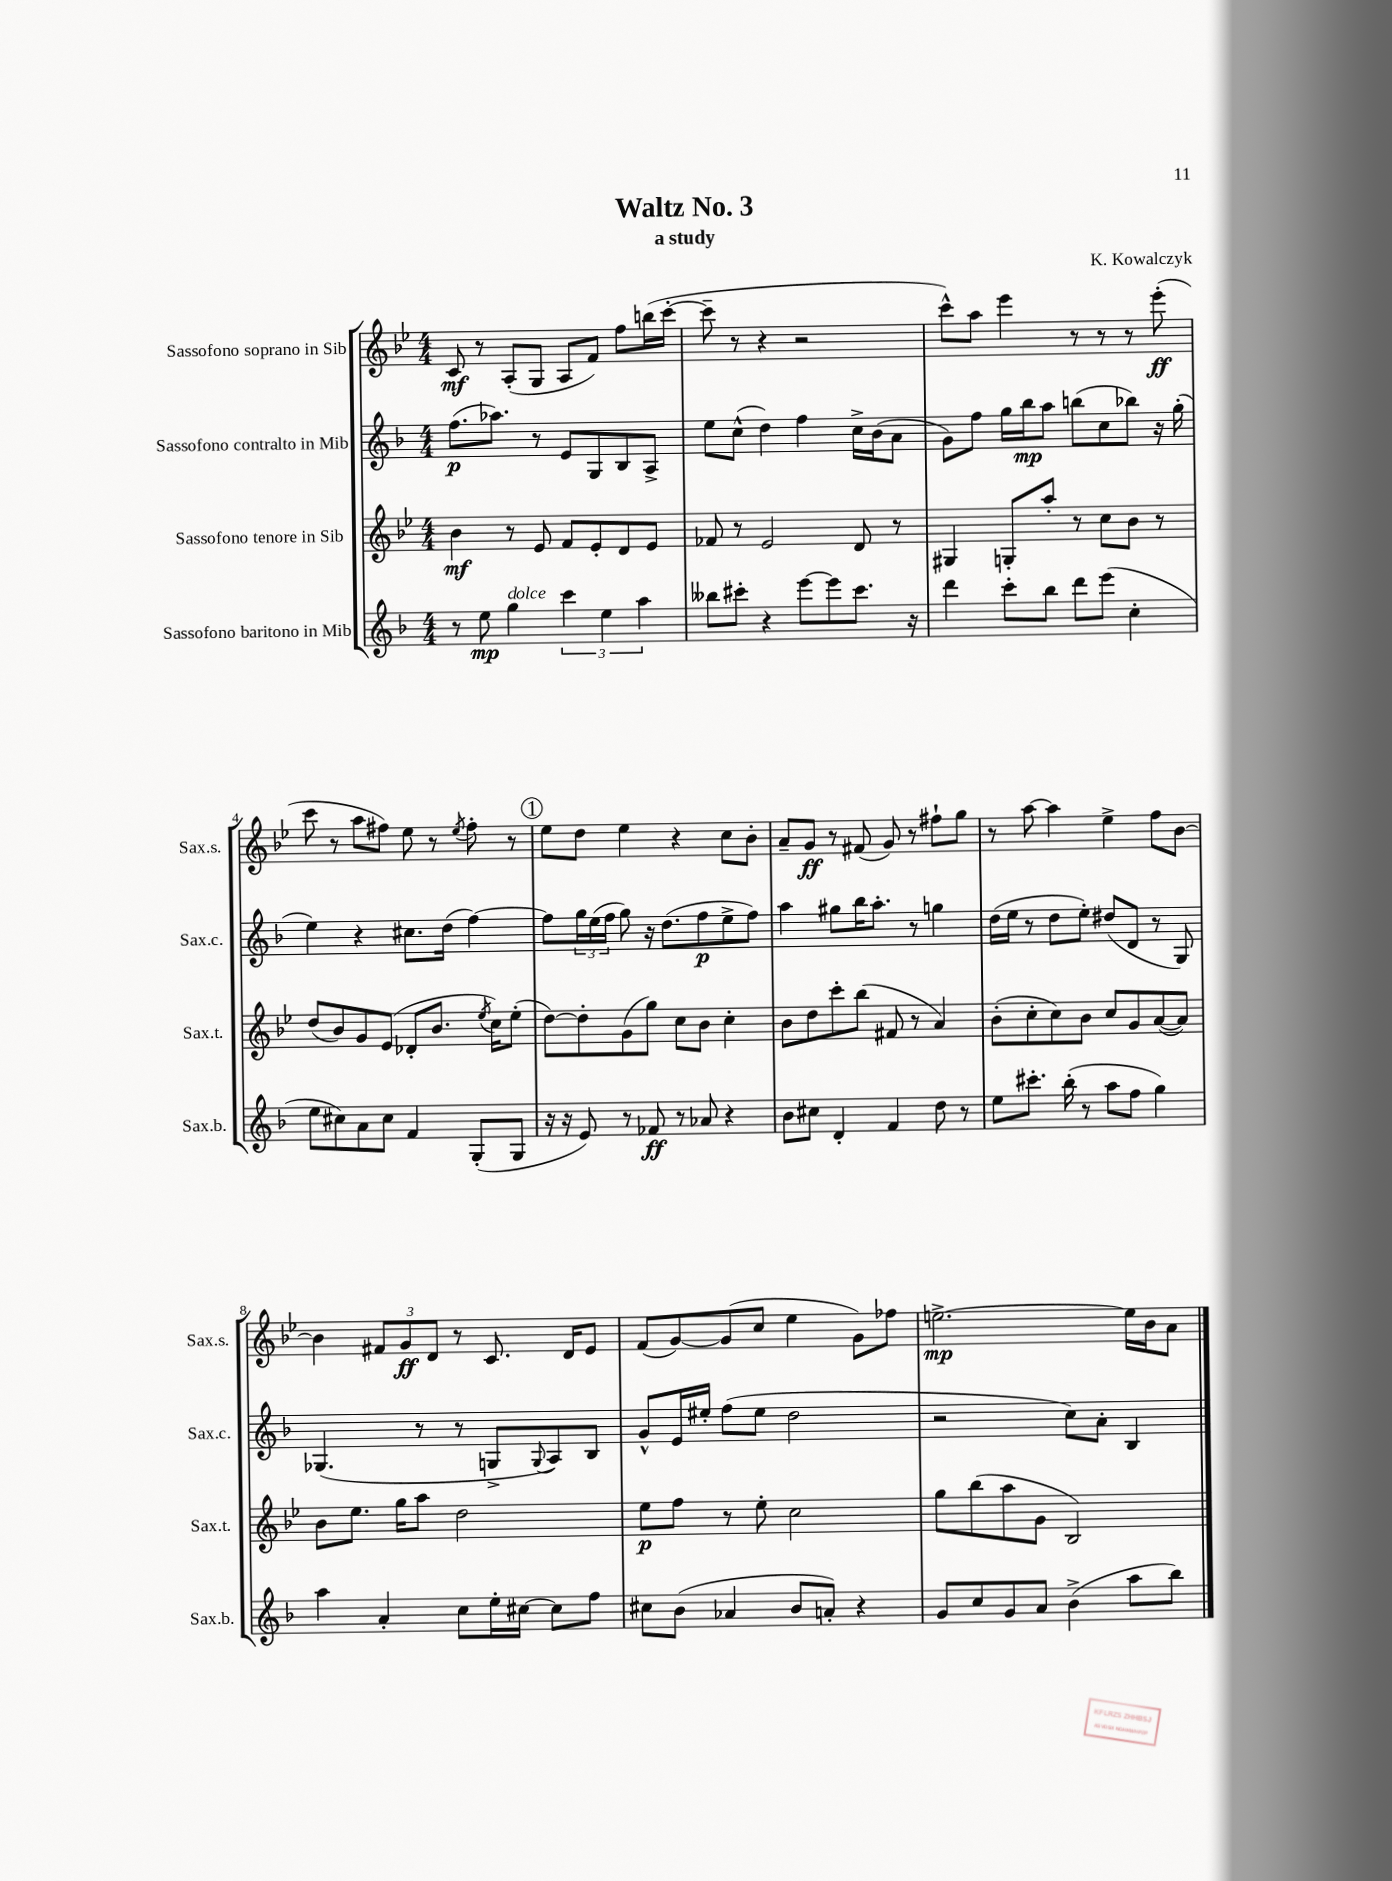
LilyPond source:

\header { title = "Waltz No. 3" composer = "K. Kowalczyk" subtitle = "a study" }
<<
\new StaffGroup <<
\new Staff = "s0" \with { instrumentName = "Sassofono soprano in Sib" shortInstrumentName = "Sax.s." } {
    \clef treble \key bes \major \numericTimeSignature \time 4/4
    c'8\mf r8 a8-.( g8 a8 f'8) f''8 b''16( c'''16~-. |
    c'''8-- r8 r4 r2 |
    c'''8-^) a''8 ees'''4 r8 r8 r8 ees'''8-.\ff( |
    c'''8 r8 a''8 fis''8) ees''8 r8 \acciaccatura { ees''8 } fis''8-. r8 |
    \mark \markup { \circle "1" } ees''8 d''8 ees''4 r4 c''8 bes'8-. |
    a'8-- g'8\ff r8 fis'8( g'8) r8 fis''8-! g''8 |
    r8 a''8~ a''4 ees''4-> f''8 bes'8~ |
    bes'4 \tuplet 3/2 { fis'8 g'8\ff d'8 } r8 c'8. d'16 ees'8 |
    f'8( g'8~) g'8( c''8 ees''4 g'8) fes''8 |
    e''2.~->\mp e''16 bes'16 a'8 \bar "|." |
}
\new Staff = "s1" \with { instrumentName = "Sassofono contralto in Mib" shortInstrumentName = "Sax.c." } {
    \clef treble \key f \major \numericTimeSignature \time 4/4
    f''8.\p( aes''8.) r8 e'8 g8 bes8 a8-> |
    e''8 c''8-^( d''4) f''4 c''16-> bes'16( a'8 |
    g'8) f''8 g''16 bes''16\mp a''8 b''8( c''8 bes''8) r16 g''16-.( |
    e''4) r4 cis''8. d''16( f''4~) |
    \mark \markup { \circle "1" } f''8 \tuplet 3/2 { g''16 e''16( f''16 } g''8) r16 d''8.( f''8\p e''8-> f''8) |
    a''4 gis''8 bes''16 a''8.-. r8 g''4 |
    d''16( e''16 r8 d''8 e''8-.) dis''8( d'8 r8 g8) |
    ges4.( r8 r8 g8-> \appoggiatura { g8 } a8) bes8 |
    g'8-^ e'16 eis''16-. f''8( eis''8 d''2 |
    r2 c''8) a'8-. bes4 \bar "|." |
}
\new Staff = "s2" \with { instrumentName = "Sassofono tenore in Sib" shortInstrumentName = "Sax.t." } {
    \clef treble \key bes \major \numericTimeSignature \time 4/4
    bes'4\mf r8 ees'8 f'8 ees'8-. d'8 ees'8 |
    fes'8 r8 ees'2 d'8 r8 |
    gis4 g8-. a''8-. r8 c''8 bes'8 r8 |
    d''8( bes'8) g'8 ees'8( des'8-. bes'8. \acciaccatura { ees''8 } c''16) ees''8-.( |
    \mark \markup { \circle "1" } d''8~) d''8-. g'8( g''8) c''8 bes'8 c''4-. |
    bes'8 d''8 c'''8-. bes''8( fis'8 r8 a'4) |
    bes'8-.( c''8-. c''8) bes'8 c''8 g'8 a'8~( a'8) |
    bes'8 ees''8. g''16 a''8 d''2 |
    ees''8\p f''8 r8 ees''8-. c''2 |
    g''8 bes''8( a''8 g'8 bes2) \bar "|." |
}
\new Staff = "s3" \with { instrumentName = "Sassofono baritono in Mib" shortInstrumentName = "Sax.b." } {
    \clef treble \key f \major \numericTimeSignature \time 4/4
    r8 e''8\mp g''4^\markup { \italic "dolce" } \tuplet 3/2 { c'''4 e''4 a''4 } |
    beses''8 cis'''8-. r4 e'''8~ e'''8 cis'''8. r16 |
    d'''4 c'''8-. bes''8 d'''8 e'''8( c''4-. |
    e''8 cis''8) a'8 cis''8 f'4 g8-.( g8 |
    \mark \markup { \circle "1" } r16 r16 e'8) r8 fes'8\ff r8 aes'8 r4 |
    bes'8 cis''8 d'4-. f'4 d''8 r8 |
    e''8 cis'''8.-. bes''16-.( r8 a''8 f''8 g''4) |
    a''4 a'4-. c''8 e''16-. cis''16~ cis''8 f''8 |
    cis''8 bes'8( aes'4 bes'8 a'8-.) r4 |
    g'8 c''8 g'8 a'8 bes'4->( a''8 bes''8) \bar "|." |
}
>>
>>
